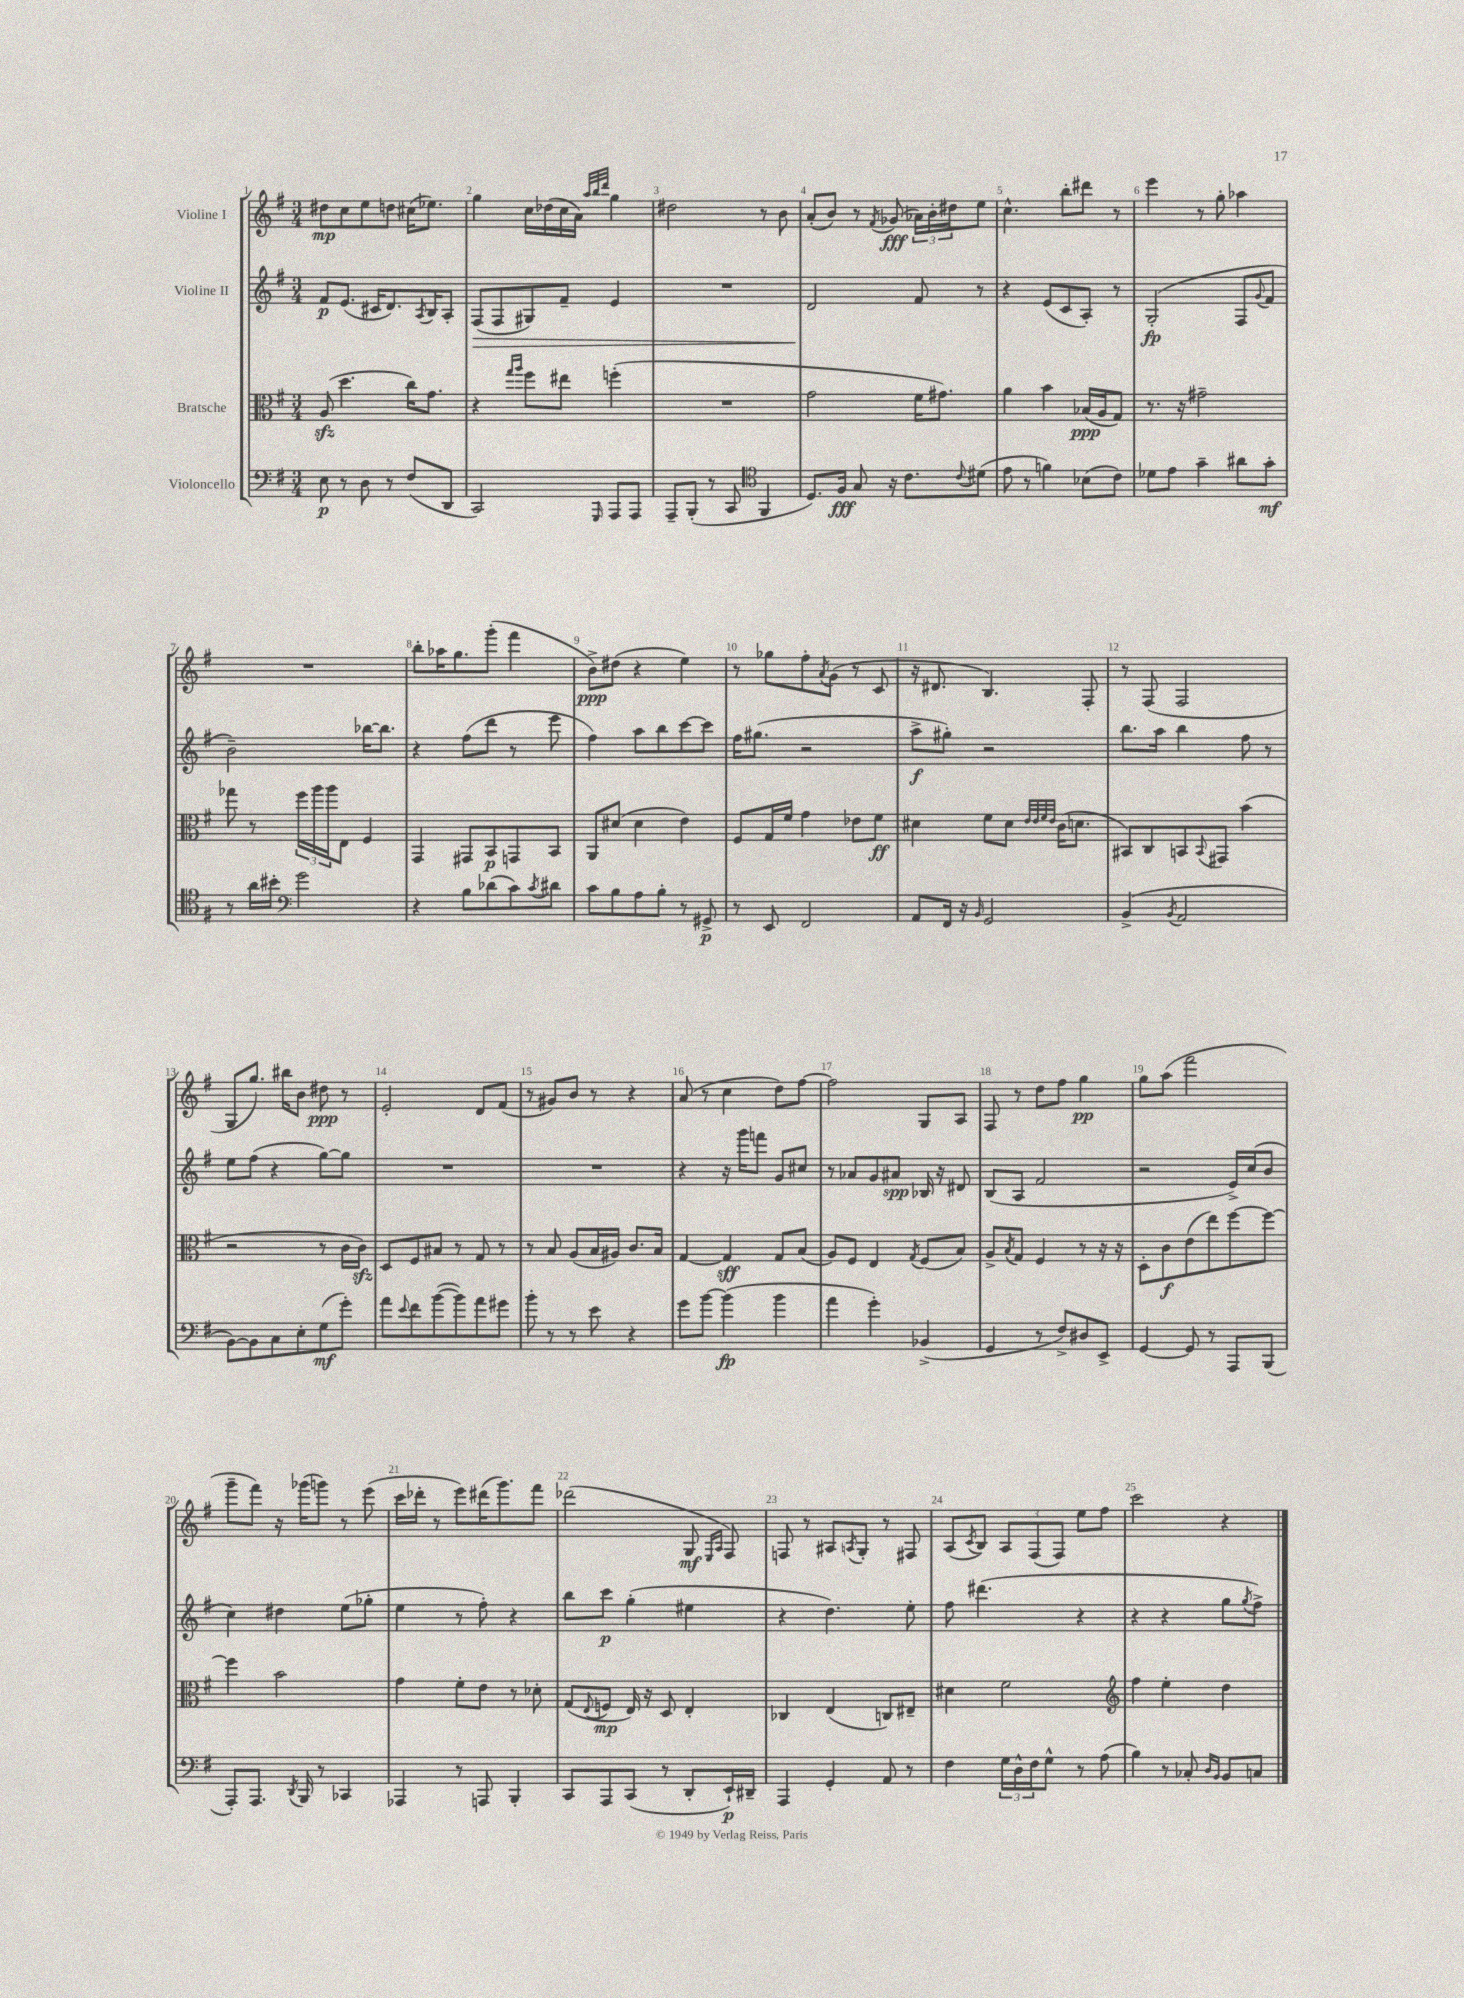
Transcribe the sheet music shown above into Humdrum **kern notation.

**kern	**kern	**kern	**kern
*staff4	*staff3	*staff2	*staff1
*clefF4	*clefC3	*clefG2	*clefG2
*k[f#]	*k[f#]	*k[f#]	*k[f#]
*M3/4	*M3/4	*M3/4	*M3/4
8E	(8A	8f#	8dd#
8r	4.dd	(8.e	8cc
8D	.	.	8ee
.	.	16c#	.
8r	.	8.d)	8dd
(8F#	16cc)	.	(16cc#
.	.	8qA	.
.	8.g	16B	8.ee-)
8DD	.	8A'	.
=	=	=	=
2CC)	4r	(8F#	4gg
.	.	8F#	.
.	16qqgg	.	.
.	16qqaa	.	.
.	8ff#	8G#)	16cc
.	.	.	(16dd-
.	8ee#	8f#~	16cc
.	.	.	16a)
.	.	.	32qqaa
.	.	.	32qqbb
16qqGGG	.	.	32qqddd
8AAA	(4ff'	4e	4gg
8AAA	.	.	.
=	=	=	=
8AAA~	2.r	2.r	2dd#
(8BBB'	.	.	.
8r	.	.	.
8CC	.	.	.
*clefC4	*	*	*
4FF#	.	.	8r
.	.	.	8b
=	=	=	=
8.D)	2g	2d	(8a'
.	.	.	8b)
16F#	.	.	.
8G	.	.	8r
.	.	.	8qf#
16r	.	.	(8g-
8.c	.	.	.
.	16f#	8f#	24a-)
.	.	.	24b'
.	8.g#)	.	.
.	.	.	24dd#
8qqc	.	.	.
(8d#	.	8r	8ee
=	=	=	=
8e	4a	4r	4.cc^^
8r	.	.	.
4f)	4b	(8e	.
.	.	8c	8bb'
(8B-	(16B-	8A')	8ddd#
.	16A	.	.
8c)	8G)	8r	8r
=	=	=	=
8d-	8.r	(2G'	4eee
8e	.	.	.
.	16r	.	.
4g~	2g#~	.	8r
.	.	.	8gg'
8a#	.	8F#	4aa-
.	.	8qqg	.
8g'	.	8f#	.
=	=	=	=
8r	8gg-	2b~)	2.r
16a	8r	.	.
16b#'	.	.	.
*clefF4	*	*	*
2g	24ff#	.	.
.	24aa	.	.
.	24aa	.	.
.	8E	.	.
.	4F#	[16bb-	.
.	.	8.bb-]	.
=	=	=	=
4r	4GG	4r	8bb'
.	.	.	16aa-
.	.	.	8.gg
8B	8GG#	(8ff#	.
(8d-	8BB	8ddd	(8ggg'
8c)	8GG	8r	4fff#
8qc	.	.	.
8d#	8BB	8eee	.
=	=	=	=
8c	8AA	4ff#)	8b^)
8B	(8d#	.	(8dd#
8A	4d#	8aa	4r
8B'	.	8bb	.
8r	4e)	[8ccc	4ee)
8GG#^	.	8ccc]	.
=	=	=	=
8r	8F#	16ff#	8r
.	.	(8.gg#	.
8EE	16G	.	8gg-
.	16f#	.	.
2FF#	4g	2r	8ff#'
.	.	.	8qa
.	.	.	(8g
.	8e-	.	8r
.	8f#	.	8c
=	=	=	=
8AA	4d#	8aa^	16r
.	.	.	8.d#
16FF#	.	8gg#')	.
16r	.	.	.
16qqBB	.	.	.
2GG	8f#	2r	4.B)
.	8d#	.	.
.	32qqe	.	.
.	32qqe	.	.
.	32qqf#	.	.
.	32qqe	.	.
.	(16c	.	.
.	8.d	.	.
.	.	.	8F#'
=	=	=	=
(4BB^	8BB#)	8.bb	8r
.	8C	.	(8F#
.	.	16aa	.
8qBB	.	.	.
2AA	8BB	4bb	2F#
.	8qqBB	.	.
.	8GG#	.	.
.	(4b	8ff#	.
.	.	8r	.
=	=	=	=
[8BB)	2r	8ee	8G
8BB]	.	(8ff#	8.gg)
8C	.	4r	.
.	.	.	16bb#
8E'	.	.	8b
(8G	8r	[8gg)	8dd#
8g')	16c	8gg]	8r
.	16c)	.	.
=	=	=	=
8a	8D	2.r	2e'
8qqe	.	.	.
8f#	8F#	.	.
([8b	8B#	.	.
8b])	8r	.	.
8a	8G	.	8d
8g#	8r	.	(8f#
=	=	=	=
8b'	8r	2.r	8r
8r	8B	.	8g#)
8r	(8A	.	8b
8e	16B	.	8r
.	16A#)	.	.
4r	8.c	.	4r
.	16B	.	.
=	=	=	=
8g	[4G	4r	(8a
[8b	.	.	8r
(4b]	4G]	16r	4cc
.	.	16ggg	.
.	.	8fff	.
4b	8G	8g	8dd)
.	(8B	8cc#	[8ff#
=	=	=	=
4a	8A)	8r	2ff#]
.	8F#	8a-	.
4g')	4E	8g	.
.	.	8a#	.
.	8qG	.	.
(4BB-^	(8F#	16B-	8G
.	.	16r	.
.	8B)	8d#	8A
=	=	=	=
4GG	8A^	(8B	8F#
.	8qB	.	.
.	8G	8A	8r
8r	4F#	2f#	8dd
8F#^)	.	.	8ff#
8D#	8r	.	4gg
8EE^	16r	.	.
.	16r	.	.
=	=	=	=
[4GG	8D'	2r	8gg
.	8c	.	(8aa
8GG]	(8e	.	2fff#
8r	8ee)	.	.
8AAA	[8ff#	16e^)	.
.	.	(16cc	.
(8BBB	8ff#_	8b	.
=	=	=	=
8AAA')	4ff#]	4cc)	8ggg~
8.AAA	.	.	8fff#)
.	2b	4dd#	16r
8qDD	.	.	.
16BBB	.	.	(16ggg-
8r	.	.	8ggg)
4CC-	.	(8ee	8r
.	.	8gg-'	(8eee
=	=	=	=
4AAA-	4g	4ee	16ccc
.	.	.	16ddd-'
.	.	.	8r
8r	8f#'	8r	8eee)
8AAA	8e	8ff#')	(16ddd#
.	.	.	8.ggg)
4BBB'	8r	4r	.
.	8d-'	.	8fff#
=	=	=	=
8CC	(8G	8bb	(2ddd-
.	8qqE	.	.
8AAA	8F	8ccc	.
(8CC	16E)	(4gg'	.
.	16r	.	.
8r	8D	.	.
8DD'	4E'	4ee#	8G
.	.	.	16qqE
.	.	.	16qqA
16EE`)	.	.	8F#)
16DD#~	.	.	.
=	=	=	=
4AAA	4C-	4r	8F
.	.	.	8r
4GG'	(4E	4.dd)	8A#
.	.	.	8qA
.	.	.	8G'
8AA	8C)	.	8r
8r	8E#~	8ee'	8F#
=	=	=	=
4F#	4d#	8ff#	(8A
.	.	.	8qc
.	.	(4.ddd#	8B)
24G	2f#	.	12A
24D^^	.	.	.
24F#	.	.	(12F#
8G^^	.	.	.
.	.	.	12F#)
8r	.	4r	8ee
(8A	.	.	8ff#
=	=	=	=
*	*clefG2	*	*
4B)	4ff#	4r	2ccc
8r	4ee'	4r	.
8C-'	.	.	.
16qqD	.	.	.
16qqBB	.	.	.
8BB	4dd	8gg	4r
.	.	8qgg	.
8C	.	8ff#^)	.
==	==	==	==
*-	*-	*-	*-
